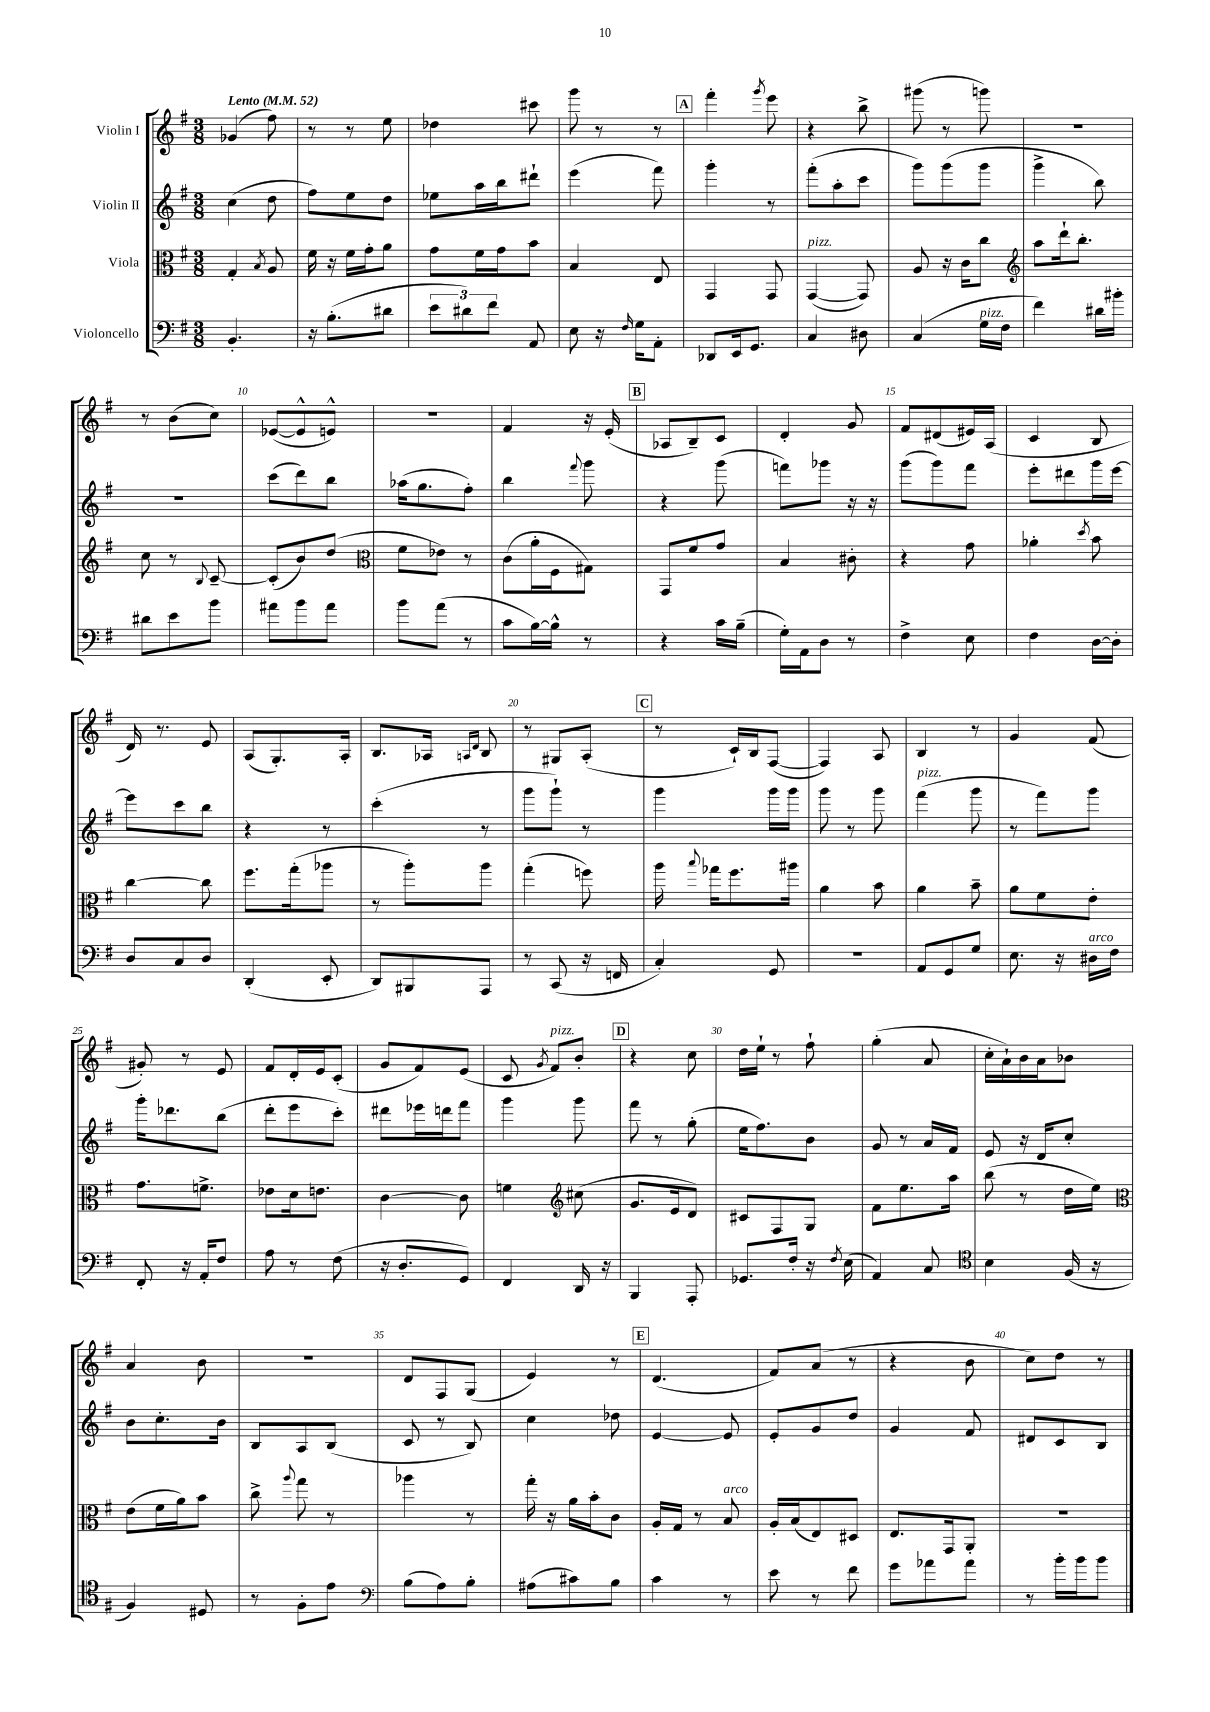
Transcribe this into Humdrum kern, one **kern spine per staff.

**kern	**kern	**kern	**kern
*staff4	*staff3	*staff2	*staff1
*clefF4	*clefC3	*clefG2	*clefG2
*k[f#]	*k[f#]	*k[f#]	*k[f#]
*M3/8	*M3/8	*M3/8	*M3/8
*MM52	*MM52	*MM52	*MM52
4.BB'/	4G'/	(4cc\	(4g-/
.	8qB/	.	.
.	8A/	8dd\	8ff#\)
=	=	=	=
16r	16f#\	8ff#\L)	8r
(8.B'\L	16r	.	.
.	16f#\LL	8ee\	8r
.	16g'\J	.	.
8d#\J	8a\J	8dd\J	8ee\
=	=	=	=
12e\L	8g\L	8ee-\L	4dd-\
12d#\)	.	.	.
.	16f#\L	16aa\L	.
12f#\J	.	.	.
.	16g\J	16bb\J	.
8AA/	8b\J	8ddd#`\J	8ccc#\
=	=	=	=
8E\	4B/	(4eee\	8ggg\
16r	.	.	8r
16qqF#/	.	.	.
16G\LK	.	.	.
8AA'\J	8E/	8fff#\)	8r
=	=	=	=
8DD-/L	4GG/	4ggg'\	4fff#'\
16EE/k	.	.	.
8.GG/J	.	.	.
.	.	.	8qggg/
.	8GG/	8r	8eee\
=	=	=	=
4C/	([4GG/	(8fff#'\L	4r
.	.	8aa'\	.
8D#\	8GG/])	8ccc\J	8bb^\
=	=	=	=
(4C/	8A/	8ggg\L)	(8ggg#\
.	16r	(8ggg\	8r
.	16c\LK	.	.
16G\LL	8cc\J	8ggg\J	8ggg\)
16F#\JJ	.	.	.
=	=	=	=
*	*clefG2	*	*
4f#\)	8aa\L	4ggg^\	4.r
.	16ddd`\k	.	.
.	8.bb'\J	.	.
16d#\LL	.	8bb\)	.
16b#'\JJ	.	.	.
=	=	=	=
8d#\L	8cc\	4.r	8r
8e\	8r	.	(8b\L
.	8qqB/	.	.
8b\J	[8c~/	.	8cc\J)
=	=	=	=
8a#\L	(8c'/]L	(8ccc\L	([8e-/L
8b\	8b/)	8ddd\)	8e-^^/]
8a#\J	(8dd/J	8bb\J	8e^^/J)
=	=	=	=
*	*clefC3	*	*
8b\L	8f#\L	(16aa-\LK	4.r
.	.	8.gg\	.
(8a\J	8e-\J)	.	.
8r	8r	8ff#'\J)	.
=	=	=	=
8c\L	(8c\L	4bb\	4f#/
[16B\L)	16a'\L	.	.
16B^^\]JJ	16F#\J	.	.
.	.	8qqfff#/	.
8r	8G#\J)	8ggg\	16r
.	.	.	(16e'/
=	=	=	=
4r	8GG/L	4r	8A-/L
.	8f#/	.	8B~/)
16c\LL	8g/J	(8ggg\	8c/J
(16B~\JJ	.	.	.
=	=	=	=
16G'\LL)	4B/	8fff\L)	4d'/
16AA\J	.	.	.
8D\J	.	8ggg-\J	.
8r	8c#'\	16r	8g/
.	.	16r	.
=	=	=	=
4F#^\	4r	(8ggg\L	8f#/L
.	.	8ggg\)	(8d#/
8E\	8g\	8fff#\J	16e#/L)
.	.	.	(16A/JJ
=	=	=	=
4F#\	4a-'\	8eee'\L	4c/
.	.	8ddd#\	.
.	8qdd/	.	.
[16D\LL	8b\	16ggg\L	8B/
16D'\]JJ	.	[16eee\JJ	.
=	=	=	=
8D/L	[4cc\	8eee\]L	16d/)
.	.	.	8.r
8C/	.	8ccc\	.
8D/J	8cc\]	8bb\J	8e/
=	=	=	=
(4DD'/	8.ff#\L	4r	(8A/L
.	.	.	8.G'/)
.	(16gg'\k	.	.
8EE'/	8aa-\J	8r	.
.	.	.	16A'/Jk
=	=	=	=
8DD/L)	8r	(4ccc'\	8.B/L
8BBB#/	8aa'\L)	.	.
.	.	.	16A-/Jk
.	.	.	16qqA/LL
.	.	.	16qqd/JJ
8AAA/J	8aa\J	8r	8B/
=	=	=	=
8r	(4gg'\	8ggg\L	8r
(8CC/	.	8ggg`\J)	8G#/L
16r	8ff\)	8r	(8A'/J
16FF/	.	.	.
=	=	=	=
4C'/)	16aa\	4ggg\	8r
.	8qqbb/	.	.
.	16gg-\LK	.	.
.	8.ff#\	.	16c`/LL)
.	.	.	16B/J
8GG/	.	16ggg\LL	([8F#/J
.	16aa#\Jk	16ggg\JJ	.
=	=	=	=
4.r	4a\	8ggg\	4F#/])
.	.	8r	.
.	8b\	8ggg\	8A/
=	=	=	=
8AA/L	4a\	(4fff#\	4B/
8GG/	.	.	.
8G/J	8b~\	8ggg\	8r
=	=	=	=
8.E\	8a\L	8r	4g/
.	8f#\	8fff#\L)	.
16r	.	.	.
16D#\LL	8e'\J	8ggg\J	(8f#/
16F#\JJ	.	.	.
=	=	=	=
8FF#'/	8.g\L	16ggg'\LK	8g#'/)
.	.	8.ddd-\	.
16r	.	.	8r
16AA'/LK	8.f^\J	.	.
8F#/J	.	(8bb\J	8e/
=	=	=	=
8A\	8e-\L	8ddd'\L	8f#/L
8r	16d\k	8eee\	16d'/L
.	8.e\J	.	16e/J
(8F#\	.	8ccc'\J)	(8c'/J
=	=	=	=
16r	[4c\	8ddd#\L	8g/L
8.D'/L	.	.	.
.	.	16eee-\L	8f#/)
.	.	16ddd\J	.
8GG/J)	8c\]	8fff#\J	(8e/J
=	=	=	=
4FF#/	4f\	4ggg\	8c/
.	.	.	8qg/
.	.	.	8f#/L)
*	*clefG2	*	*
16DD/	(8cc#\	8ggg\	8b'/J
16r	.	.	.
=	=	=	=
4BBB/	8.g/L	8fff#\	4r
.	.	8r	.
.	16e/k	.	.
8AAA'/	8d/J)	(8gg'\	8cc\
=	=	=	=
8.GG-/L	8c#/L	16ee\LK	16dd\LL
.	.	8.ff#\)	16ee`\JJ
.	8F#/	.	8r
16F#'/Jk	.	.	.
16r	8G/J	8b\J	8ff#`\
8qF#/	.	.	.
(16E\	.	.	.
=	=	=	=
4AA/)	8f#\L	8g/	(4gg'\
.	8.ee\	8r	.
8C/	.	16a/LL	8a/
.	16aa\Jk	16f#/JJ	.
=	=	=	=
*clefC4	*	*	*
4B\	(8bb\	8e/	16cc'\LL
.	.	.	16a`\)
.	8r	16r	16b\
.	.	16d/LK	16a\J
(16F#/	16dd\LL	8cc'/J	8b-\J
16r	16ee\JJ)	.	.
=	=	=	=
*	*clefC3	*	*
4F#/)	(8e\L	8b\L	4a/
.	16f#\L	8.cc'\	.
.	16a\J)	.	.
8D#/	8b\J	.	8b\
.	.	16b\Jk	.
=	=	=	=
8r	8cc^\	8B/L	4.r
.	8qqaa/	.	.
8F#'\L	8gg\	8A/	.
8e\J	8r	(8B/J	.
=	=	=	=
*clefF4	*	*	*
(8B\L	4aa-\	8c/	8d/L
8A\)	.	8r	8F#/
8B'\J	8r	8B/)	(8G/J
=	=	=	=
(8A#\L	16gg'\	4cc\	4e/)
.	16r	.	.
8c#\)	16a\LL	.	.
.	16b'\J	.	.
8B\J	8c\J	8dd-\	8r
=	=	=	=
4c\	16A'/LL	[4e/	(4.d/
.	16G/JJ	.	.
.	8r	.	.
8r	8B/	8e/]	.
=	=	=	=
8e\	16A'/LL	8e'/L	8f#/L)
.	(16B/J	.	.
8r	8E/)	8g/	(8a/J
8f#\	8D#/J	8dd/J	8r
=	=	=	=
8g\L	8.E/L	4g/	4r
8a-\	.	.	.
.	16GG/k	.	.
8a-\J	8AA'/J	8f#/	8b\
=	=	=	=
8r	4.r	8d#/L	8cc\L)
16b'\LL	.	8c/	8dd\J
16b\J	.	.	.
8b\J	.	8B/J	8r
==	==	==	==
*-	*-	*-	*-
